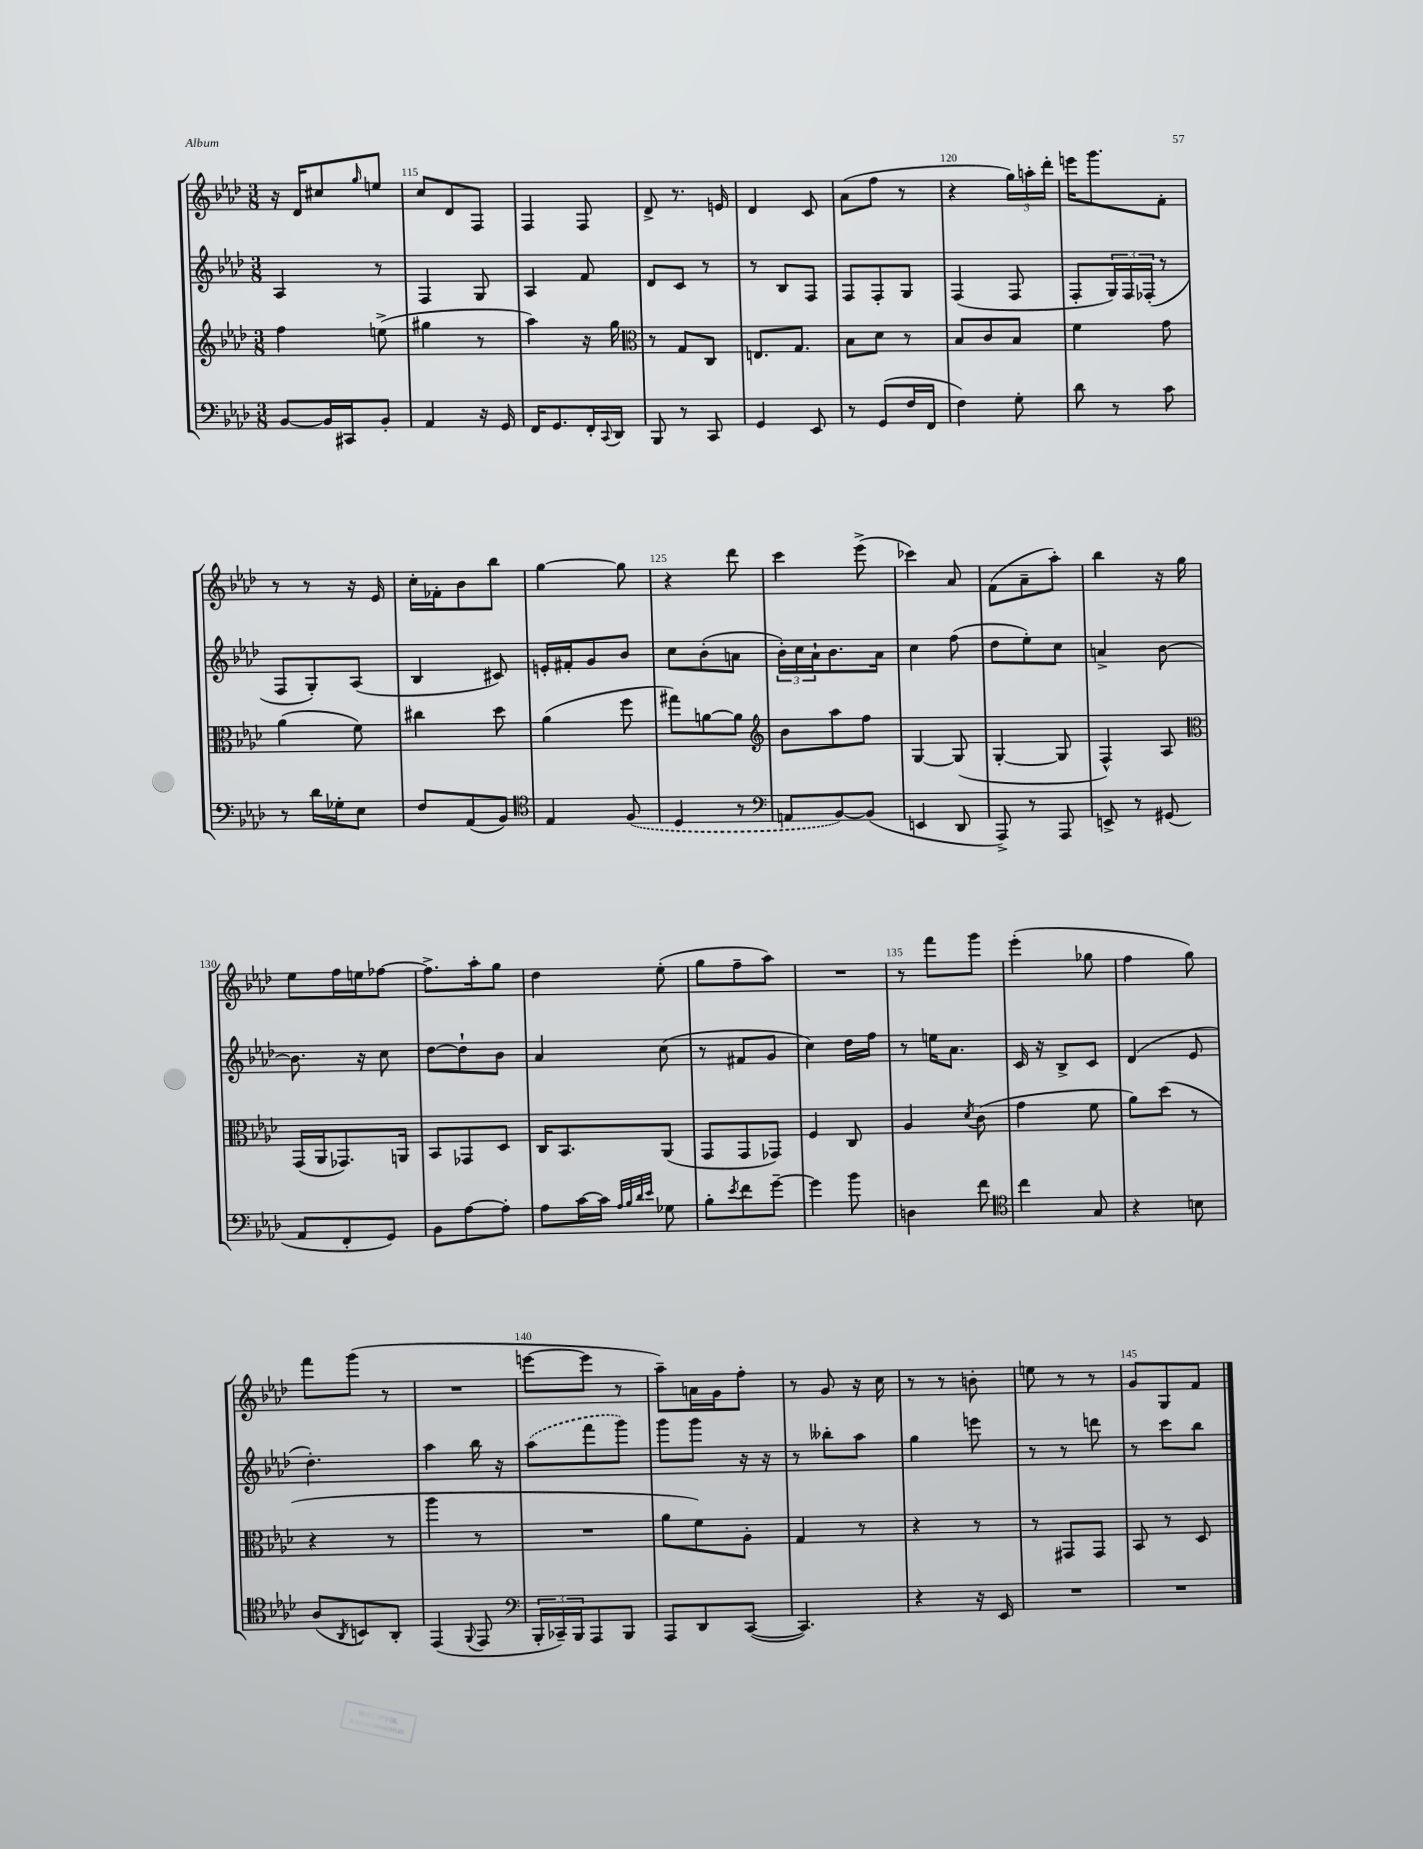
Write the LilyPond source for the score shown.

<<
\new StaffGroup <<
\new Staff = "s0" {
    \clef treble \key aes \major \numericTimeSignature \time 3/8
    r16 des'16 cis''8 \grace { g''16 } e''8 |
    c''8 des'8 f8 |
    f4 f8 |
    des'8-> r8. e'16 |
    des'4 c'8 |
    aes'8( f''8 r8 |
    r4 \tuplet 3/2 { g''16) a''16-. des'''16-. } |
    e'''16 g'''8. f'8-. |
    r8 r8 r16 ees'16 |
    c''16-. fes'16-. bes'8 bes''8 |
    g''4~ g''8 |
    r4 des'''8 |
    c'''4 ees'''8->( |
    ces'''4) aes'8 |
    f'8( aes'8-- aes''8-.) |
    bes''4 r16 g''16 |
    ees''8 f''16 e''16 fes''8~ |
    fes''8.-> aes''16-. g''8 |
    des''4 ees''8-.( |
    g''8 f''8-- aes''8) |
    R4. |
    r8 f'''8 g'''8 |
    ees'''4-.( ges''8 |
    f''4 g''8) |
    f'''8 g'''8( r8 |
    R4. |
    e'''8~ e'''8 r8 |
    aes''8--) a'16 g'16 f''8-. |
    r8 g'8 r16 c''16 |
    r8 r8 b'8-. |
    e''8 r8 r8 |
    g'8 g8 f'8 \bar "|." |
}
\new Staff = "s1" {
    \clef treble \key aes \major \numericTimeSignature \time 3/8
    aes4 r8 |
    f4 g8 |
    aes4 f'8 |
    des'8 c'8 r8 |
    r8 bes8 f8 |
    f8 f8-. g8 |
    f4( f8 |
    f8-. \tuplet 3/2 { g16) f16 fes16-.( } r8 |
    f8 g8-.) aes8( |
    bes4 cis'8) |
    e'16-. fis'16-. g'8 bes'8 |
    c''8 bes'8-.( a'8 |
    \tuplet 3/2 { bes'16-.) c''16 aes'16-! } bes'8. aes'16 |
    c''4 f''8( |
    des''8 ees''8-.) c''8 |
    a'4-> bes'8~ |
    bes'8. r16 c''8 |
    des''8~ des''8-! bes'8 |
    aes'4 c''8( |
    r8 fis'8 g'8 |
    c''4) des''16 f''16 |
    r8 e''16 aes'8. |
    c'16 r16 bes8-> c'8 |
    des'4( ees'8 |
    des''4.-.) |
    aes''4 bes''16 r16 |
    \once \slurDashed aes''8( f'''8 g'''8) |
    g'''8 g'''8 r16 r16 |
    r8 beses''8-. aes''8 |
    g''4 e'''8 |
    r8 r8 d'''8 |
    r8 c'''8 bes''8 \bar "|." |
}
\new Staff = "s2" {
    \clef treble \key aes \major \numericTimeSignature \time 3/8
    f''4 e''8->( |
    gis''4 r8 |
    aes''4) r16 g''16 |
    \clef alto r8 g8 c8 |
    e8. g8. |
    bes8 des'8 r8 |
    bes8 c'8 bes8 |
    f'4 g'8 |
    aes'4( f'8) |
    cis''4 des''8 |
    aes'4( f''8 |
    gis''8) a'8~ a'8 |
    \clef treble bes'8 aes''8 f''8 |
    g4~ g8( |
    g4~-. g8 |
    f4-^) aes8 |
    \clef alto g,16( aes,16 ges,8.) a,16 |
    bes,8 ges,8 des8 |
    c16 bes,8. aes,8( |
    g,8 g,8 ges,8) |
    f4 c8 |
    aes4 \acciaccatura { des'8 } c'8( |
    g'4 f'8 |
    aes'8) des''8( r8 |
    r4 r8 |
    aes''4 r8 |
    R4. |
    aes'8 f'8) aes8-. |
    g4 r8 |
    r4 r8 |
    r8 gis,8 gis,8 |
    bes,8 r8 des8 \bar "|." |
}
\new Staff = "s3" {
    \clef bass \key aes \major \numericTimeSignature \time 3/8
    bes,8~ bes,16 cis,16 bes,8-. |
    aes,4 r16 g,16 |
    f,16 g,8. f,16-. \appoggiatura { c,8 } des,16 |
    bes,,8 r8 c,8 |
    g,4 ees,8 |
    r8 g,8( f16 f,16 |
    f4) g8-. |
    des'8 r8 c'8 |
    r8 des'16 ges16-. ees8 |
    f8 aes,8( bes,8) |
    \clef tenor ees4 \once \slurDashed f8( |
    des4 r8 |
    \clef bass a,8 bes,8~) bes,8( |
    e,4 des,8 |
    aes,,8->) r8 aes,,8 |
    e,8-> r8 gis,8( |
    aes,8 f,8-. g,8) |
    bes,8 aes8~ aes8-. |
    aes8 c'16~ c'16 \grace { aes32 bes32 des'32 ees'32 } ges8 |
    bes8-. \acciaccatura { ees'8 } f'8 g'8~-- |
    g'4 bes'8 |
    d4 f'8 |
    \clef tenor c''4 g8 |
    r4 b8 |
    aes8( \acciaccatura { aes,8 } b,8) aes,8-. |
    ees,4( \appoggiatura { f,8 } ees,8 |
    \clef bass \tuplet 3/2 { bes,,16-. ces,16--) bes,,16 } aes,,8 bes,,8 |
    aes,,8 des,8 c,8~( |
    c,4.) |
    r4 r16 ees,16 |
    R4. |
    R4. \bar "|." |
}
>>
>>
\layout { \context { \Score currentBarNumber = #114 \override BarNumber.break-visibility = ##(#f #t #t) barNumberVisibility = #(every-nth-bar-number-visible 5) } }
